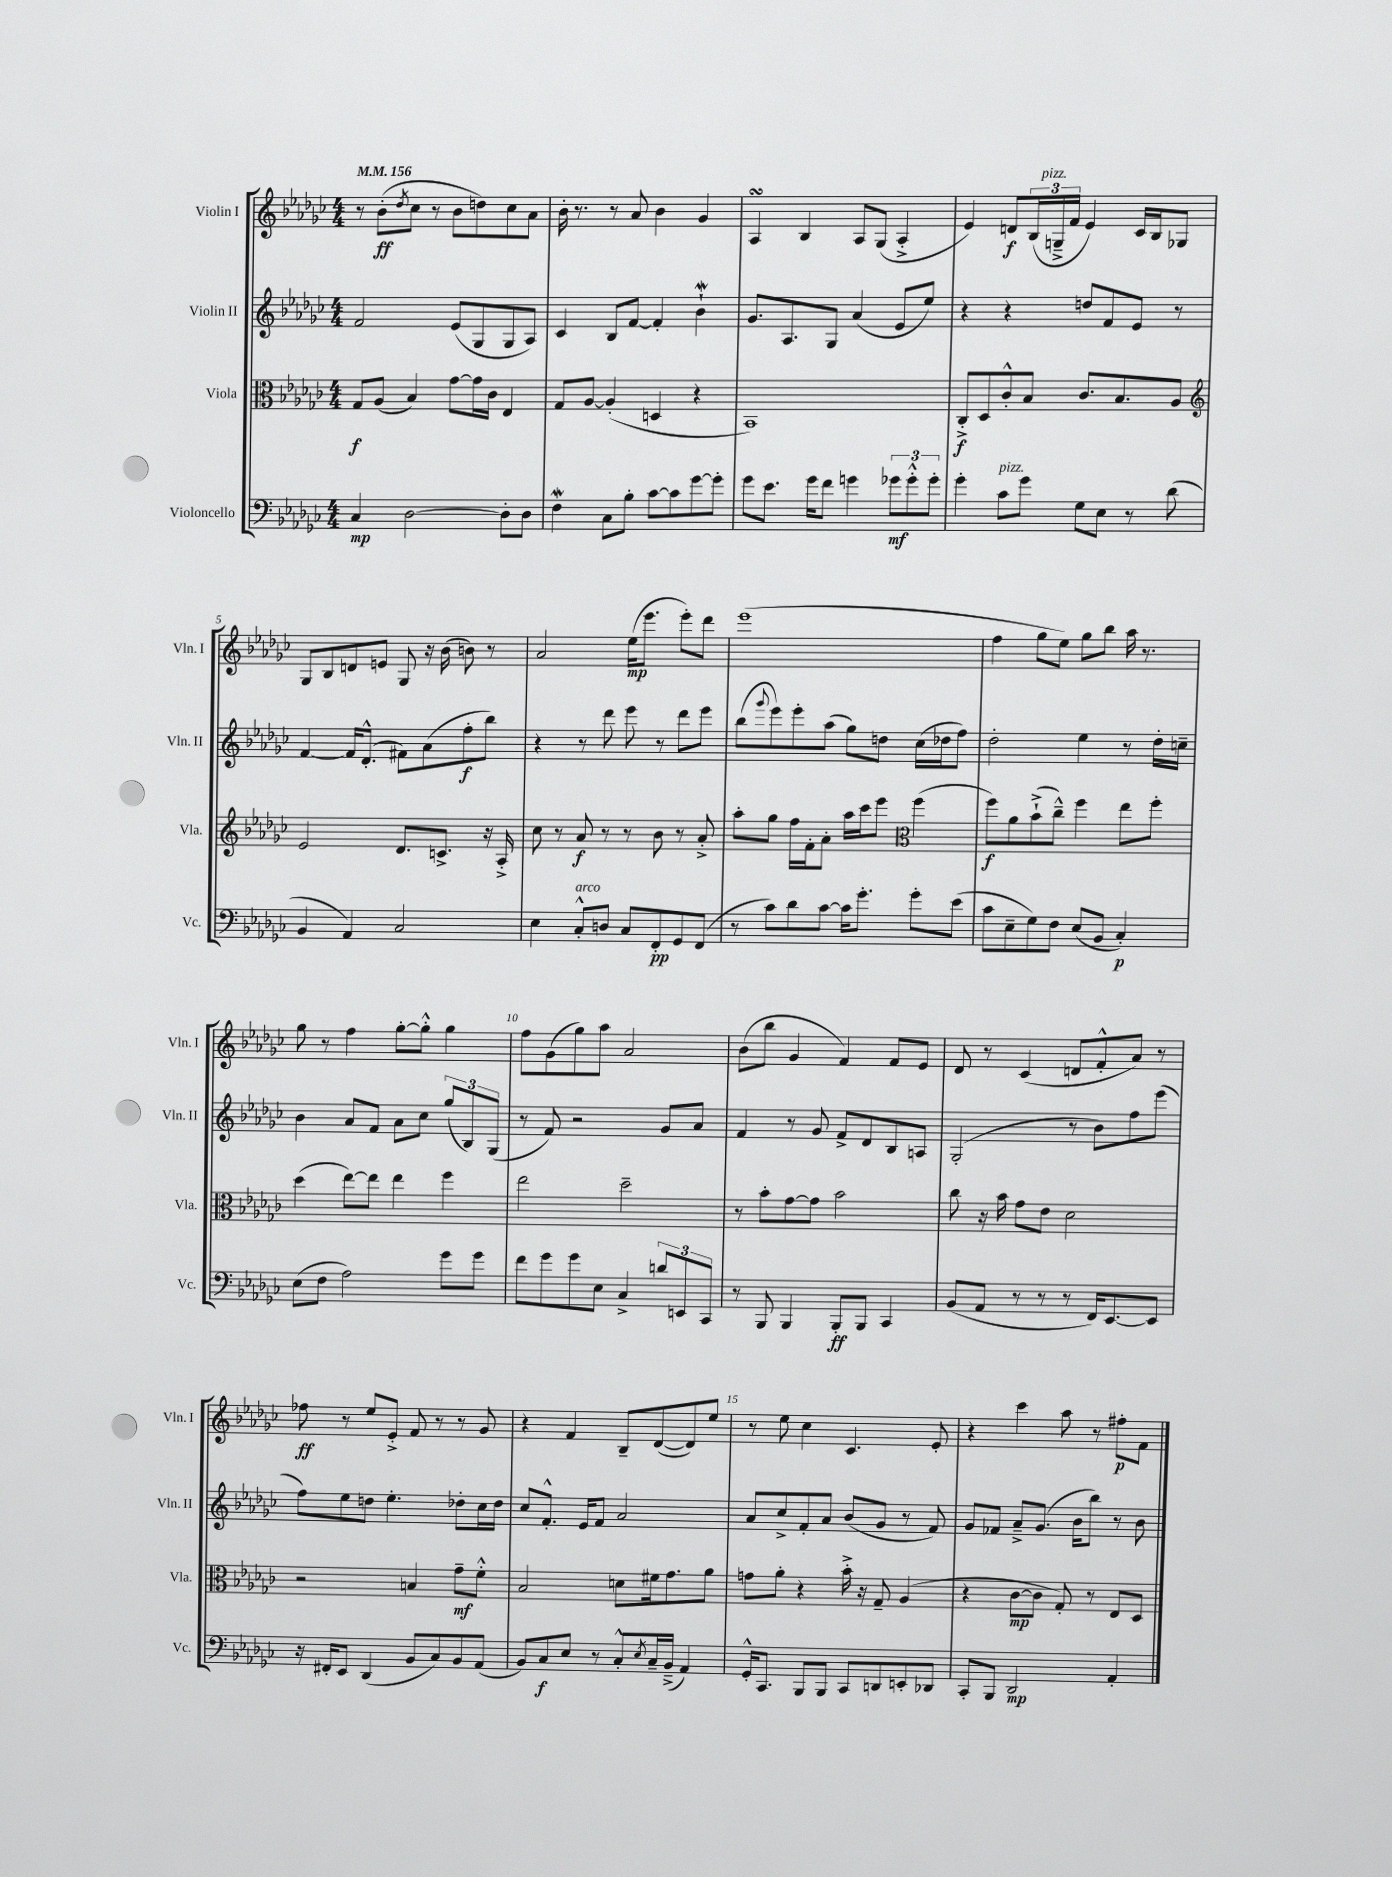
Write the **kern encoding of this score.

**kern	**dynam	**kern	**dynam	**kern	**dynam	**kern	**dynam
*part4	*part4	*part3	*part3	*part2	*part2	*part1	*part1
*staff4	*staff4	*staff3	*staff3	*staff2	*staff2	*staff1	*staff1
*I"Violoncello	*	*I"Viola	*	*I"Violin II	*	*I"Violin I	*
*I'Vc.	*	*I'Vla.	*	*I'Vln. II	*	*I'Vln. I	*
*clefF4	*	*clefC3	*	*clefG2	*	*clefG2	*
*k[b-e-a-d-g-c-]	*	*k[b-e-a-d-g-c-]	*	*k[b-e-a-d-g-c-]	*	*k[b-e-a-d-g-c-]	*
*M4/4	*	*M4/4	*	*M4/4	*	*M4/4	*
*MM156	*	*MM156	*	*MM156	*	*MM156	*
=1	=1	=1	=1	=1	=1	=1	=1
4C-/	mp	8G-/L	f	2f/	.	8r	.
.	.	(8A-/J	.	.	.	(8b-'\L	ff
.	.	.	.	.	.	8qdd-/	.
[2D-\	.	4B-/)	.	.	.	8cc-\J	.
.	.	.	.	.	.	8r	.
.	.	[8g-\L	.	(8e-/L	.	8b-\L	.
.	.	16g-\L]	.	8G-/	.	8ddn\)	.
.	.	16c-\JJ	.	.	.	.	.
8D-'\L]	.	4E-/	.	8G-/	.	8cc-\	.
8D-\J	.	.	.	8A-/J)	.	8a-\J	.
=2	=2	=2	=2	=2	=2	=2	=2
4FW\	.	8G-/L	.	4c-/	.	16b-'\	.
.	.	.	.	.	.	8.r	.
.	.	[8A-/J	.	.	.	.	.
8C-\L	.	(4A-'/]	.	8B-/L	.	8r	.
8B-'\J	.	.	.	[8f/J	.	8a-/	.
[8c-\L	.	4Dn/	.	4f'/]	.	4b-\	.
8c-\]	.	.	.	.	.	.	.
[8g-\	.	4r	.	4b-W`\	.	4g-/	.
8g-'\J]	.	.	.	.	.	.	.
=3	=3	=3	=3	=3	=3	=3	=3
8g-\L	.	1BB-)	.	8.g-/L	.	4A-sSSS/	.
8.e-\J	.	.	.	.	.	.	.
.	.	.	.	8.A-/	.	.	.
.	.	.	.	.	.	4B-/	.
16g-\KL	.	.	.	.	.	.	.
8f\J	.	.	.	8G-/J	.	.	.
4gn\	.	.	.	(4a-/	.	8A-/L	.
.	.	.	.	.	.	(8G-/J	.
12g-X\L	mf	.	.	8e-/L	.	4A-'^/	.
12g-'^^\	.	.	.	.	.	.	.
.	.	.	.	8ee-/J)	.	.	.
12g-'\J	.	.	.	.	.	.	.
=4	=4	=4	=4	=4	=4	=4	=4
4g-'\	.	8C-'^/L	f	4r	.	4e-/)	.
.	.	8D-/	.	.	.	.	.
!LO:TX:a:i:t=pizz.	!	!	!	!	!	!	!
8c-\L	.	8c-'^^/	.	4r	.	8dn/L	f
8g-\J	.	8B-/J	.	.	.	(24B-/L	.
!	!	!	!	!	!	!LO:TX:a:i:t=pizz.	!
.	.	.	.	.	.	24Gn~^/	.
.	.	.	.	.	.	24f/JJ	.
8G-\L	.	8.c-/L	.	8ddn/L	.	4e-/)	.
8E-\J	.	.	.	8f/	.	.	.
.	.	8.B-/	.	.	.	.	.
8r	.	.	.	8e-/J	.	16c-/LL	.
.	.	.	.	.	.	16B-/J	.
(8d-\	.	8A-/J	.	8r	.	8G-X/J	.
!!LO:LB:g=z
=5	=5	=5	=5	=5	=5	=5	=5
*	*	*clefG2	*	*	*	*	*
4BB-/	.	2e-/	.	[4f/	.	8G-/L	.
.	.	.	.	.	.	8B-/	.
4AA-/)	.	.	.	16f/KL]	.	8dn/	.
.	.	.	.	(8.d-'^^/J	.	.	.
.	.	.	.	.	.	8en/J	.
2C-/	.	8.d-/L	.	8f#X\L)	.	8G-/	.
.	.	.	.	(8a-\	.	16r	.
.	.	8.cn^/J	.	.	.	(16b-\	.
.	.	.	.	8ff'\	f	8bn\)	.
.	.	16r	.	8bb-\J)	.	8r	.
.	.	16A-'^/	.	.	.	.	.
=6	=6	=6	=6	=6	=6	=6	=6
4E-\	.	8cc-\	.	4r	.	2a-/	.
.	.	8r	.	.	.	.	.
!LO:TX:a:i:t=arco	!	!	!	!	!	!	!
8C-'^^/L	.	8a-/	f	8r	.	.	.
8Dn/J	.	8r	.	8ddd-\	.	.	.
8C-/L	.	8r	.	8eee-\	.	(16ee-\KL	mp
.	.	.	.	.	.	8.eee-\J	.
8FF'/	pp	8b-\	.	8r	.	.	.
8GG-/	.	8r	.	8ddd-\L	.	8eee-'\L)	.
(8FF/J	.	8a-'^/	.	8eee-\J	.	8ddd-\J	.
=7	=7	=7	=7	=7	=7	=7	=7
8r	.	8aa-'\L	.	(8bb-\L	.	(1eee-	.
.	.	.	.	8qqggg-/	.	.	.
8c-\L)	.	8gg-\J	.	8eee-\)	.	.	.
8d-\	.	16ff\LL	.	8eee-'\	.	.	.
.	.	16f'\J	.	.	.	.	.
[8c-\J	.	8a-'\J	.	(8aa-\J	.	.	.
16c-\KL]	.	16aa-\LL	.	8gg-\L)	.	.	.
8.g-'\J	.	16ccc-\J	.	.	.	.	.
.	.	8eee-\J	.	8ddn\J	.	.	.
*	*	*clefC3	*	*	*	*	*
8g-'\L	.	(4ff\	.	(16cc-\LL	.	.	.
.	.	.	.	16dd-X\J	.	.	.
(8e-\J	.	.	.	8ff\J)	.	.	.
=8	=8	=8	=8	=8	=8	=8	=8
8c-\L	.	8ff\L)	f	2dd-'\	.	4ff\	.
8E-~\	.	8a-\	.	.	.	.	.
8G-\)	.	(8b-`^\	.	.	.	8gg-\L	.
8F\J	.	8cc-~^^\J)	.	.	.	8ee-\J)	.
(8E-/L	.	4ff\	.	4ee-\	.	8gg-\L	.
8BB-/J	.	.	.	.	.	8bb-\J	.
4C-'/)	p	8ee-\L	.	8r	.	16aa-\	.
.	.	.	.	.	.	8.r	.
.	.	8ff'\J	.	16dd-'\LL	.	.	.
.	.	.	.	16ccn~\JJ	.	.	.
!!LO:LB:g=z
=9	=9	=9	=9	=9	=9	=9	=9
(8E-\L	.	(4dd-\	.	4b-\	.	8gg-\	.
8F\J	.	.	.	.	.	8r	.
2A-\)	.	[8ee-\L)	.	8a-/L	.	4ff\	.
.	.	8ee-\J]	.	8f/J	.	.	.
.	.	4ee-\	.	8a-\L	.	[8gg-'\L	.
.	.	.	.	8cc-\J	.	8gg-'^^\J]	.
8g-\L	.	4ff\	.	(12gg-/L	.	4gg-\	.
.	.	.	.	12B-/)	.	.	.
8g-\J	.	.	.	.	.	.	.
.	.	.	.	(12G-/J	.	.	.
=10	=10	=10	=10	=10	=10	=10	=10
8f\L	.	2ee-\	.	8r	.	8ff\L	.
8g-\	.	.	.	8f/)	.	(8g-\	.
8g-\	.	.	.	2r	.	8gg-\)	.
8E-\J	.	.	.	.	.	8aa-\J	.
4C-^/	.	2dd-~\	.	.	.	2a-/	.
12dn/L	.	.	.	8g-/L	.	.	.
12EEn/	.	.	.	.	.	.	.
.	.	.	.	8a-/J	.	.	.
12CC-/J	.	.	.	.	.	.	.
=11	=11	=11	=11	=11	=11	=11	=11
8r	.	8r	.	4f/	.	(8b-\L	.
8BBB-/	.	8b-'\L	.	.	.	8bb-\J	.
4BBB-/	.	[8g-\	.	8r	.	4g-/	.
.	.	8g-\J]	.	8g-/	.	.	.
8BBB-'/L	ff	2b-\	.	8f^/L	.	4f/)	.
8BBB-/J	.	.	.	8d-/	.	.	.
4CC-/	.	.	.	8B-/	.	8f/L	.
.	.	.	.	8An/J	.	8e-/J	.
=12	=12	=12	=12	=12	=12	=12	=12
(8BB-/L	.	8cc-\	.	(2G-'/	.	8d-/	.
8AA-/J	.	16r	.	.	.	8r	.
.	.	16b-\	.	.	.	.	.
8r	.	8g-\L	.	.	.	(4c-/	.
8r	.	8e-\J	.	.	.	.	.
8r	.	2d-\	.	8r	.	8dn/L	.
16FF/KL)	.	.	.	8b-\L)	.	8f'^^/	.
[8.EE-/	.	.	.	.	.	.	.
.	.	.	.	8ff\	.	8a-/J)	.
8EE-/J]	.	.	.	(8eee-\J	.	8r	.
!!LO:LB:g=z
=13	=13	=13	=13	=13	=13	=13	=13
16r	.	2r	.	8ff\L)	.	8ff-X\	ff
16FF#X'/KL	.	.	.	.	.	.	.
8EE-/J	.	.	.	8ee-\	.	8r	.
(4DD-/	.	.	.	8ddn\J	.	8ee-/L	.
.	.	.	.	4.ee-'\	.	8e-'^/J	.
8BB-/L	.	4Bn/	.	.	.	8f/	.
8C-/)	.	.	.	.	.	8r	.
8BB-/	.	8g-~\L	mf	8dd-X'\L	.	8r	.
(8AA-/J	.	8f'^^\J	.	16cc-\L	.	8g-/	.
.	.	.	.	16dd-\JJ	.	.	.
=14	=14	=14	=14	=14	=14	=14	=14
8BB-/L)	.	2B-/	.	8cc-/L	.	4r	.
8C-/	f	.	.	8.f'^^/J	.	.	.
8E-/J	.	.	.	.	.	4f/	.
.	.	.	.	16e-/KL	.	.	.
8r	.	.	.	8f/J	.	.	.
8C-'^^/L	.	8dn\L	.	2a-/	.	8B-~/L	.
8qE-/	.	.	.	.	.	.	.
16C-~/L	.	16f#X\k	.	.	.	([8d-/	.
(16BB-~^/JJ	.	8.g-\	.	.	.	.	.
4AA-/)	.	.	.	.	.	8d-/])	.
.	.	8a-\J	.	.	.	8ee-/J	.
=15	=15	=15	=15	=15	=15	=15	=15
16GG-'^^/KL	.	8gn\L	.	8a-/L	.	8r	.
8.CC-/J	.	.	.	.	.	.	.
.	.	8a-'\J	.	8cc-^/	.	8ee-\	.
8BBB-/L	.	4r	.	8f'/	.	4cc-\	.
8BBB-/J	.	.	.	8a-/J	.	.	.
8CC-/L	.	16b-'^\	.	(8b-/L	.	4.c-/	.
.	.	16r	.	.	.	.	.
8DDn/	.	8G-~/	.	8g-/J	.	.	.
8EEn'/	.	(4A-/	.	8r	.	.	.
8DD-X/J	.	.	.	8f/)	.	8e-'/	.
=16	=16	=16	=16	=16	=16	=16	=16
8CC-'/L	.	4r	.	8g-/L	.	4r	.
8BBB-/J	.	.	.	8f-X/J	.	.	.
2DD-/	mp	[8c-\L	mp	8a-~^/L	.	4ccc-\	.
.	.	8c-\J]	.	(8.g-/J	.	.	.
.	.	8G-'/)	.	.	.	8aa-\	.
.	.	.	.	16b-\KL	.	.	.
.	.	8r	.	8bb-\J)	.	8r	.
4AA-'/	.	8E-/L	.	8r	.	8ff#X'\L	p
.	.	8D-/J	.	8b-\	.	8f\J	.
==	==	==	==	==	==	==	==
*-	*-	*-	*-	*-	*-	*-	*-
